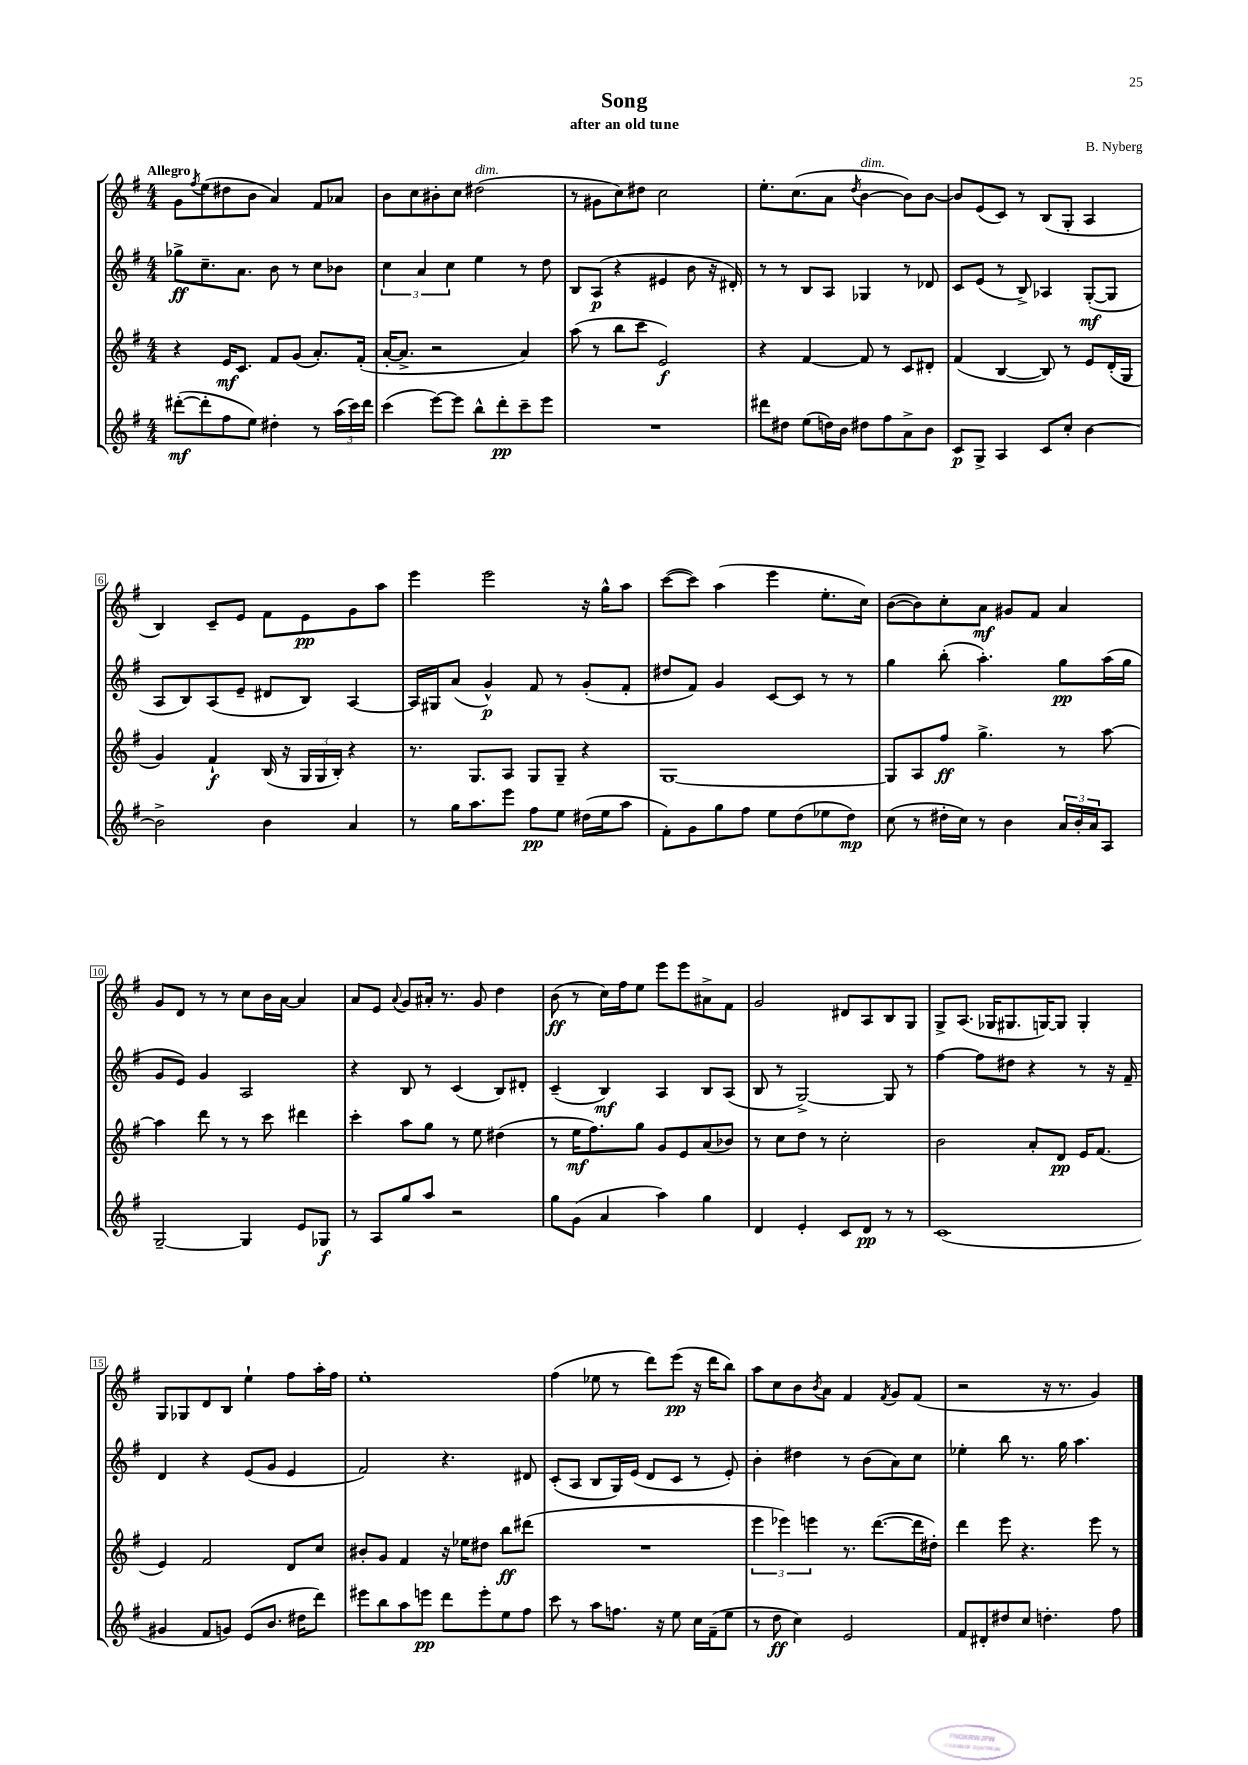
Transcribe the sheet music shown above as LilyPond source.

\header { title = "Song" composer = "B. Nyberg" subtitle = "after an old tune" }
<<
\new StaffGroup <<
\new Staff = "s0" {
    \clef treble \key g \major \numericTimeSignature \time 4/4 \tempo "Allegro"
    g'8 \acciaccatura { fis''8 } e''8( dis''8 b'8 a'4) fis'8 aes'8 |
    b'8 c''8 bis'8-. c''8 dis''2^\markup { \italic "dim." }( |
    r8 gis'8 c''8) dis''8 c''2 |
    e''8.-. c''8.( a'8 \acciaccatura { d''8 } b'4~^\markup { \italic "dim." } b'8) b'8~ |
    b'8 e'8( c'8) r8 b8( g8-. a4 |
    b4) c'8-- e'8 fis'8 e'8\pp g'8 a''8 |
    e'''4 e'''2 r16 g''16-^ a''8 |
    c'''8~( c'''8) a''4( e'''4 e''8.-. c''16) |
    b'8~( b'8) c''8-. a'8\mf gis'8 fis'8 a'4 |
    g'8 d'8 r8 r8 c''8 b'16 a'16~ a'4 |
    a'8 e'8 \appoggiatura { a'8 } g'8 ais'16-. r8. g'8 d''4 |
    b'8\ff( r8 c''16) fis''16 e''8 e'''8 e'''8 ais'8-> fis'8 |
    g'2 dis'8 a8 b8 g8 |
    g8-> a8.( ges16 gis8. g16~) g8 g4-. |
    g8 ges8 d'8 b8 e''4-! fis''8 a''16-. fis''16 |
    e''1-. |
    fis''4( ees''8 r8 d'''8) e'''8\pp( r16 d'''16 b''8) |
    a''8 c''8 b'8 \acciaccatura { b'8 } a'8 fis'4 \acciaccatura { fis'8 } g'8 fis'8( |
    r2 r16 r8. g'4) \bar "|." |
}
\new Staff = "s1" {
    \clef treble \key g \major \numericTimeSignature \time 4/4
    ges''8->\ff c''8.-- a'8. b'8 r8 c''8 bes'8 |
    \tuplet 3/2 { c''4 a'4 c''4 } e''4 r8 d''8 |
    b8 a8\p( r4 eis'4 b'8 r16 dis'16-.) |
    r8 r8 b8 a8 ges4 r8 des'8 |
    c'8 e'8( r8 b8->) aes4 g8~-.\mf( g8 |
    a8 b8) a8( e'8-- dis'8 b8) a4~ |
    a16 gis16 a'8( g'4-^\p) fis'8 r8 g'8-.( fis'8-. |
    dis''8 fis'8) g'4 c'8~ c'8 r8 r8 |
    g''4 b''8-.( a''4.-.) g''8\pp a''16( g''16 |
    g'8 e'8) g'4 a2 |
    r4 b8 r8 c'4( b8) dis'8-. |
    c'4--( b4\mf) a4 b8 a8( |
    b8 r8 g2~->) g8 r8 |
    fis''4~ fis''8 dis''8 r4 r8 r16 fis'16-- |
    d'4 r4 e'8( g'8 e'4 |
    fis'2) r4. dis'8 |
    c'8-.( a8 b8 g16) e'16( d'8 c'8 r8 e'8-.) |
    b'4-. dis''4 r8 b'8( a'8) c''8 |
    ees''4-. b''8 r8. g''16 a''4. \bar "|." |
}
\new Staff = "s2" {
    \clef treble \key g \major \numericTimeSignature \time 4/4
    r4 e'16\mf c'8. fis'8 g'8( a'8.-.) fis'16-.( |
    a'16~-. a'8.-> r2 a'4) |
    a''8( r8 b''8 c'''8 e'2\f) |
    r4 fis'4~ fis'8 r8 c'8 dis'8-. |
    fis'4( b4~ b8) r8 e'8 d'16-.( g16 |
    g'4) fis'4-!\f b16( r16 \tuplet 3/2 { g16 g16 b16-.) } r4 |
    r8. g8. a8 g8 g8-- r4 |
    g1~ |
    g8 a8 fis''8\ff g''4.-> r8 a''8~ |
    a''4 d'''8 r8 r8 c'''8 dis'''4 |
    c'''4-. a''8 g''8 r8 e''8 dis''4( |
    r8 e''16\mf fis''8.) g''8 g'8 e'8 a'8( bes'8) |
    r8 c''8 d''8 r8 c''2-. |
    b'2 a'8-. d'8\pp e'16 fis'8.( |
    e'4) fis'2 d'8 c''8 |
    bis'8-. g'8 fis'4 r16 ees''16 dis''8 b''8\ff dis'''8( |
    R1 |
    \tuplet 3/2 { e'''4 ees'''4) e'''4 } r8. d'''8.~( d'''16 dis''16-.) |
    d'''4 e'''8 r4. e'''8 r8 \bar "|." |
}
\new Staff = "s3" {
    \clef treble \key g \major \numericTimeSignature \time 4/4
    dis'''8~-.\mf( dis'''8-. fis''8 e''8) dis''4-. r8 \tuplet 3/2 { a''16( c'''16) dis'''16 } |
    c'''4( e'''8~) e'''8 b''8-^ d'''8-.\pp c'''8-- e'''8 |
    R1 |
    dis'''8 dis''8 e''8( d''16) b'16 dis''8 fis''8 a'8-> b'8 |
    c'8\p g8-> a4 c'8 c''8-. b'4~ |
    b'2-> b'4 a'4 |
    r8 g''16 a''8. e'''8 fis''8\pp e''8 dis''16( e''16 a''8 |
    fis'8-.) g'8 g''8 fis''8 e''8 d''8( ees''8 d''8\mp) |
    c''8( r8 dis''16-. c''16) r8 b'4 \tuplet 3/2 { a'16 b'16-. a'16 } a8 |
    g2~-- g4 e'8 ges8\f |
    r8 a8 g''8 a''8 r2 |
    g''8 g'8( a'4 a''4) g''4 |
    d'4 e'4-. c'8 d'8\pp r8 r8 |
    c'1( |
    gis'4 fis'8 g'8) e'8( b'8. dis''16 d'''8) |
    eis'''8 b''8 a''8 e'''8\pp d'''8 e'''8-. e''8 fis''8 |
    c'''8 r8 a''8 f''8. r16 e''8 c''16 fis'16--( e''8 |
    r8 d''8\ff c''4) e'2 |
    fis'8 dis'8-. dis''8 c''8 d''4.-. fis''8 \bar "|." |
}
>>
>>
\layout { \context { \Score \override BarNumber.stencil = #(make-stencil-boxer 0.1 0.3 ly:text-interface::print) } }
